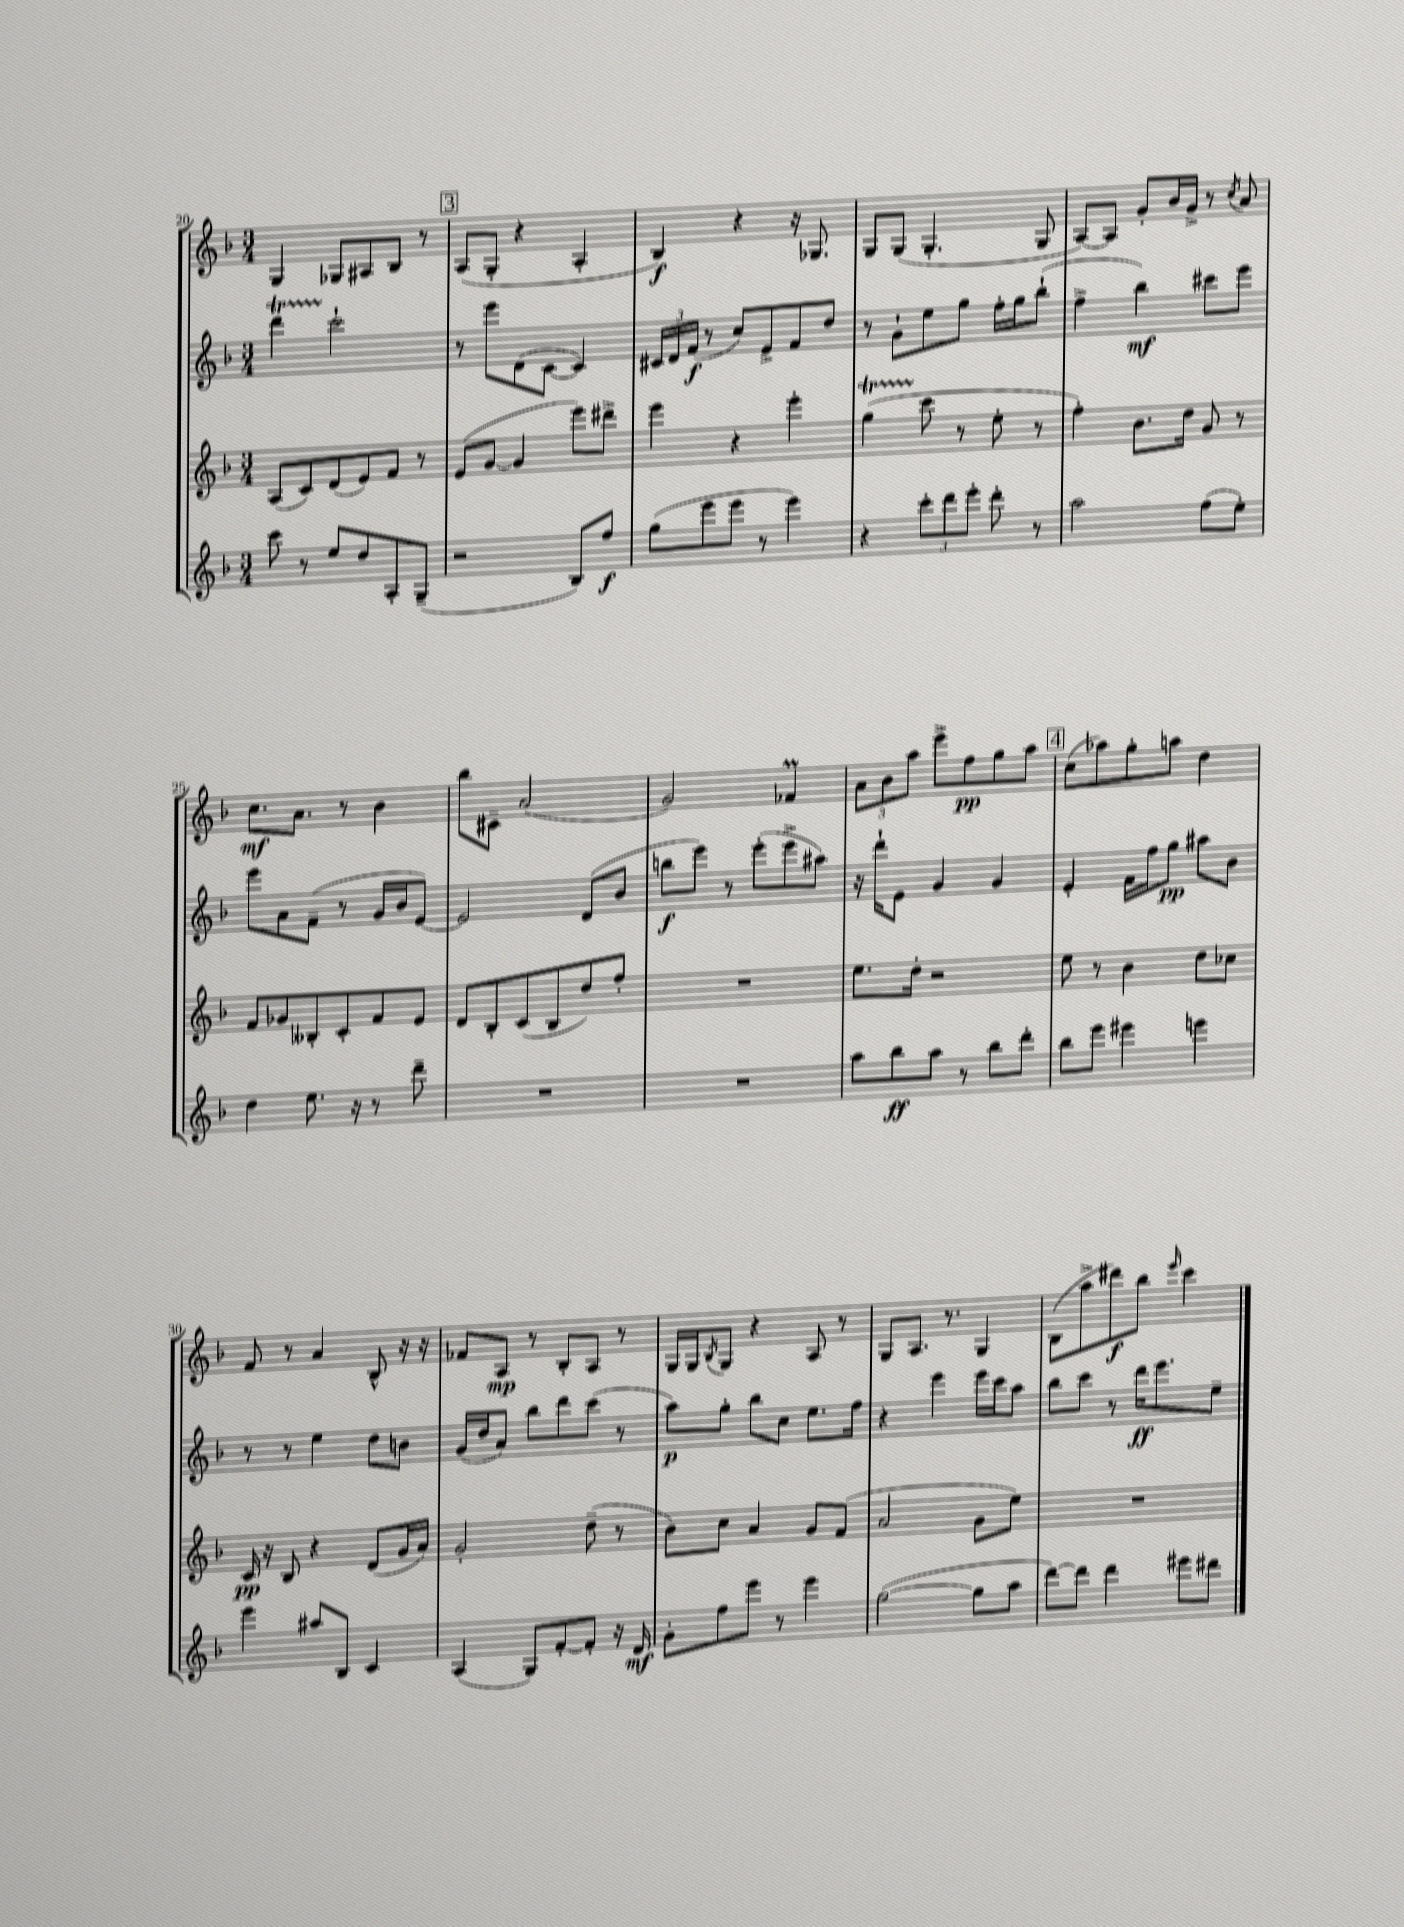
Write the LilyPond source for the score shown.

<<
\new StaffGroup <<
\new Staff = "s0" {
    \clef treble \key f \major \numericTimeSignature \time 3/4
    g4 ges8 ais8 bes8 r8 |
    \mark \markup { \box "3" } a8( g8-. r4 a4-. |
    bes4\f) r4 r16 ges8. |
    g8 g8( g4.-. g8 |
    a8~) a8 g'8-. bes'16 g'16-> r8 \acciaccatura { c''8 } a'8 |
    c''8.\mf a'8. r8 bes'4 |
    bes''8 cis'8-- a'2( |
    g'2) fes'4\prall |
    \tuplet 3/2 { a'8 bes'8 a''8 } e'''8-> f''8\pp g''8 a''8 |
    \mark \markup { \box "4" } c''8( aes''8) g''8-. a''8 d''4 |
    f'8 r8 a'4 bes8-^ r16 r16 |
    fes'8 a8\mp r8 bes8-. a8 r8 |
    g16 g16 \acciaccatura { bes8 } g8 r4 a8 r8 |
    g8 a8. r8. g4 |
    bes8( a''8-> dis'''8\f) bes''8 \grace { e'''16 } c'''4 \bar "|." |
}
\new Staff = "s1" {
    \clef treble \key f \major \numericTimeSignature \time 3/4
    d'''4\startTrillSpan c'''2-!\stopTrillSpan |
    \mark \markup { \box "3" } r8 e'''8 d'8( c'8~ c'4) |
    \tuplet 3/2 { cis'16 d'16 f'16\f( } r8 c''8) e'8-> f'8 d''8 |
    r8 g'8-! e''8 g''8 f''16-. g''16 bes''8-!( |
    f''4-> bes''4\mf) cis'''8 e'''8 |
    e'''8 a'8 f'8--( r8 g'16 bes'16 e'8~) |
    e'2 d'8( bes'8 |
    b''8\f e'''8) r8 e'''8-.( e'''8-> ais''8) |
    r16 d'''16-! e'8 g'4 g'4 |
    \mark \markup { \box "4" } e'4-. f'16 f''16 g''8\pp ais''8 bes'8 |
    r8 r8 e''4 d''8 b'8 |
    g'16( d''16 a'8) bes''8 d'''8 c'''8( r8 |
    a''8\p) g''8-. bes''8 c''8 e''8. f''16 |
    r4 e'''4 e'''16 c'''16 a''8 |
    bes''8 c'''8 r8 d'''16\ff e'''8. e''8-- \bar "|." |
}
\new Staff = "s2" {
    \clef treble \key f \major \numericTimeSignature \time 3/4
    a8( c'8) d'8( e'8) f'8 r8 |
    \mark \markup { \box "3" } e'8( g'8~ g'4 e'''8) dis'''8-> |
    e'''4 r4 e'''4-. |
    g''4\startTrillSpan( c'''8\stopTrillSpan r8 e''8-. r8 |
    f''4-.) bes'8. d''16 g'8 r8 |
    f'8 ges'8 beses8-. c'8-. f'8 e'8 |
    d'8 bes8-. c'8( bes8 d''8) f''8-. |
    R2. |
    e''8. d''16-. r2 |
    \mark \markup { \box "4" } e''8 r8 bes'4 d''8 ces''8 |
    c'16\pp r16 bes8 r4 d'8( g'16 a'16) |
    g'2-. d''8--( r8 |
    bes'8) c''8 a'4 g'8 f'8( |
    a'2 g'8 e''8) |
    R2. \bar "|." |
}
\new Staff = "s3" {
    \clef treble \key f \major \numericTimeSignature \time 3/4
    c'''8 r8 e''8 d''8 a8-. g8--( |
    \mark \markup { \box "3" } r2 bes8) f''8\f |
    g''8( e'''8 e'''8 r8 e'''4) |
    r4 \tuplet 3/2 { c'''8-. d'''8 e'''8-. } d'''8-. r8 |
    a''2 f''8( e''8-.) |
    d''4 e''8. r16 r8 d'''8-- |
    R2. |
    R2. |
    a''8 bes''8\ff a''8 r8 bes''8 d'''8-. |
    \mark \markup { \box "4" } bes''8 e'''8 eis'''4 e'''4 |
    e'''4 ais''8 bes8 c'4 |
    a4( g8) f'8~-. f'8-. r16 d'16\mf |
    g'8-. f''8 e'''8 r8 e'''4 |
    g''2~( g''8 a''8 |
    d'''8~) d'''8 d'''4 eis'''8 dis'''8 \bar "|." |
}
>>
>>
\layout { \context { \Score currentBarNumber = #20 } }
